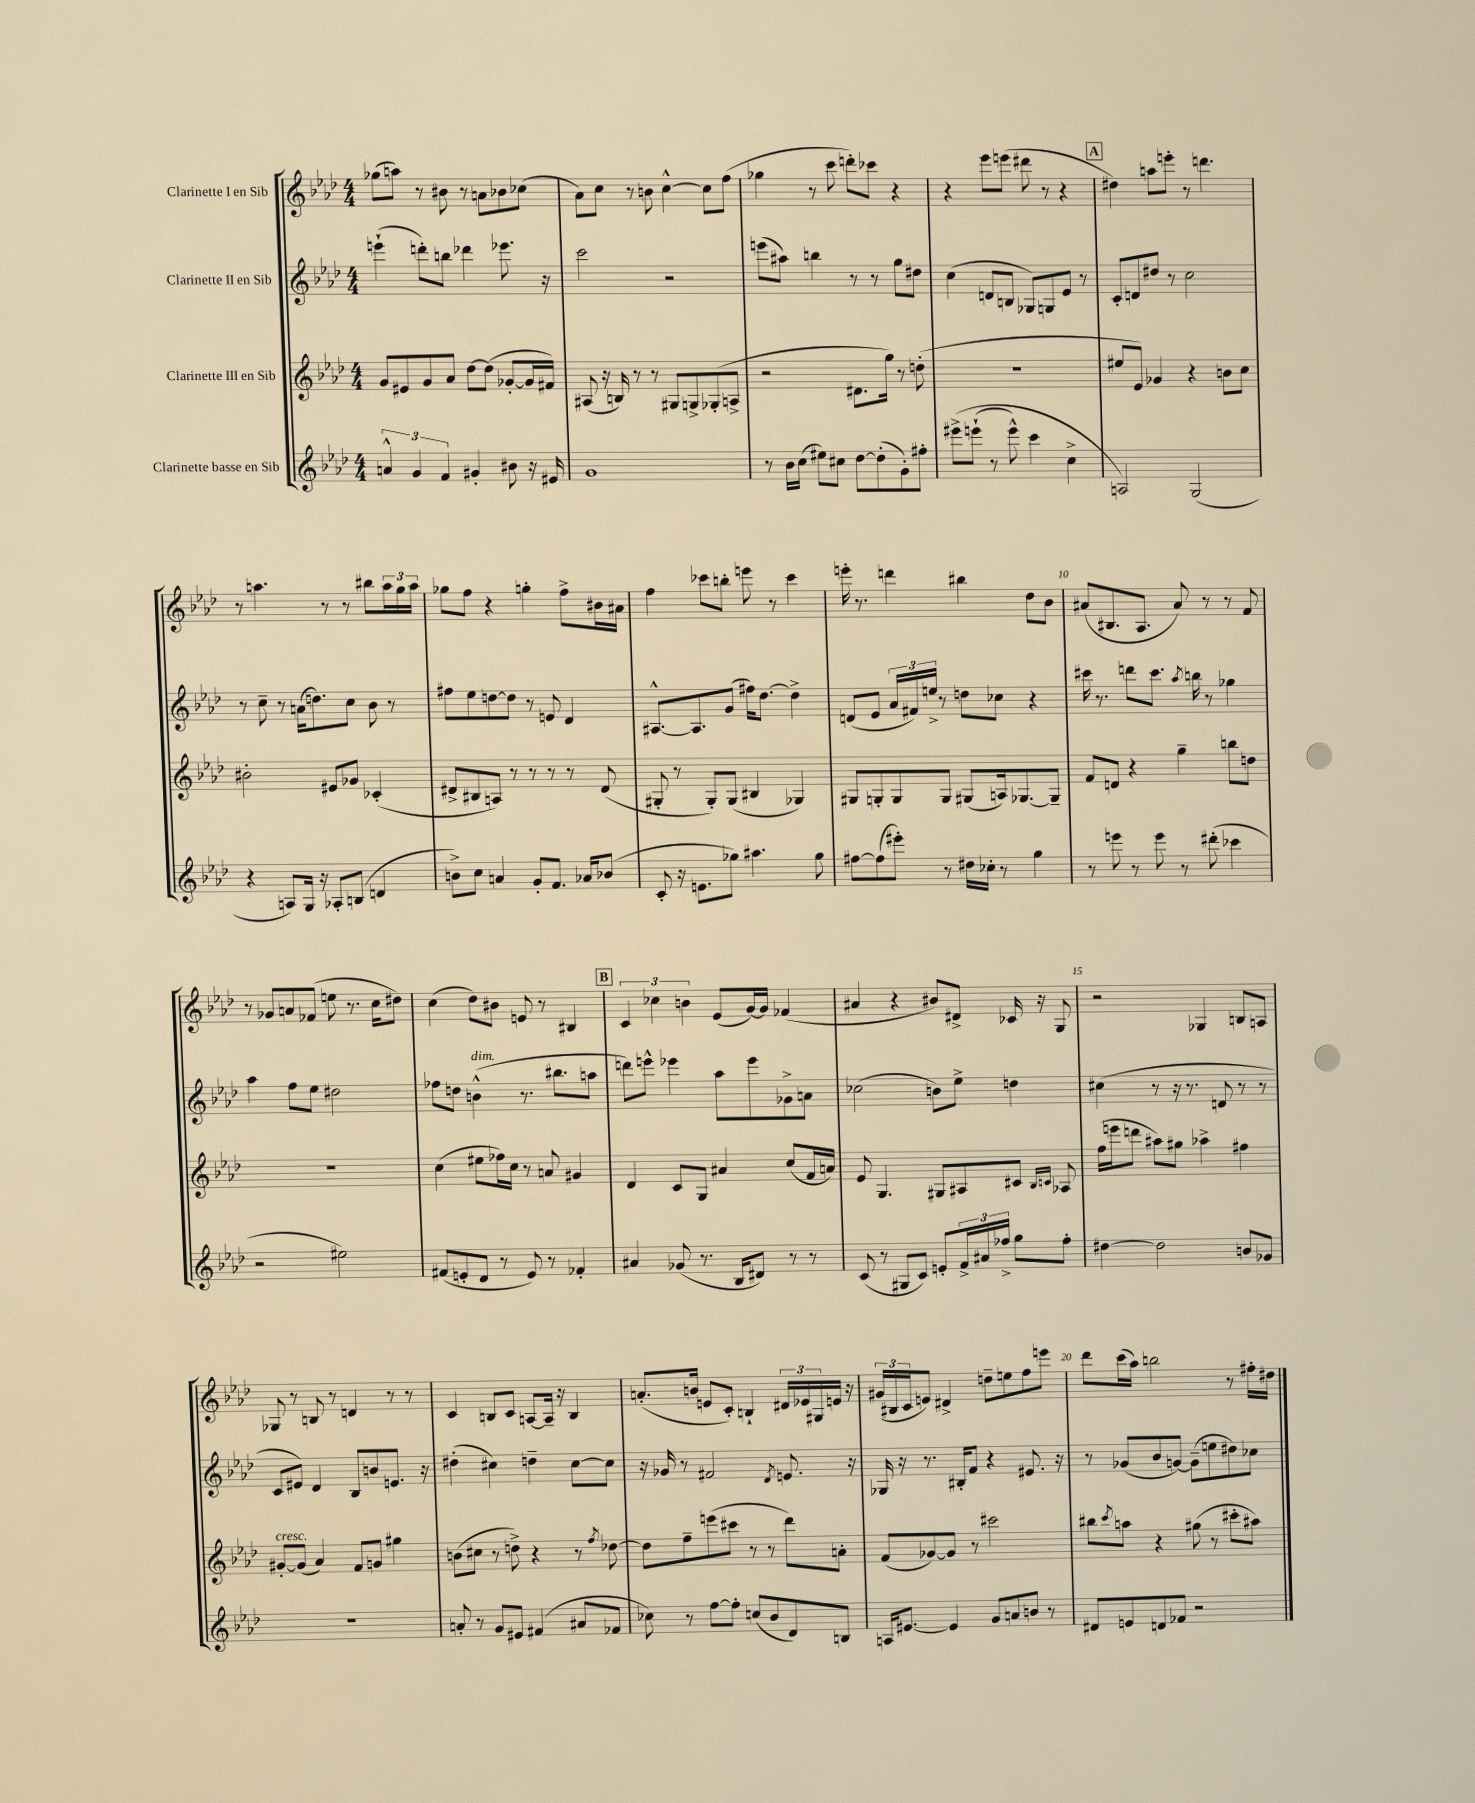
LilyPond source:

<<
\new StaffGroup <<
\new Staff = "s0" \with { instrumentName = "Clarinette I en Sib" } {
    \clef treble \key aes \major \numericTimeSignature \time 4/4
    ges''8( a''8) r8 bis'8 r8 a'8 bes'8 ces''8( |
    aes'8) c''8 r8 b'8 c''4~-^ c''8 f''8( |
    ges''4 r8 c'''8 d'''8-.) ces'''8 r4 |
    r4 ees'''8 e'''8( dis'''8 r8 r4 |
    \mark \markup { \box "A" } dis''4) a''8 e'''8-. r8 d'''4. |
    r8 a''4. r8 r8 bis''8 \tuplet 3/2 { a''16 g''16 a''16 } |
    ges''8 f''8 r4 g''4-. f''8-> bis'16 ais'16 |
    f''4 ces'''8 b''8-. e'''8 r8 ces'''4 |
    e'''16-. r8. d'''4 bis''4 des''8 bes'8 |
    ais'8( bis8. aes8. ais'8) r8 r8 f'8 |
    r8 ges'8 a'8 fes'8( e''8 r8. c''16 dis''8) |
    c''4( des''8) bis'8 e'8 r8 bis4 |
    \mark \markup { \box "B" } \tuplet 3/2 { c'4 ces''4 b'4 } ees'8( g'16~) g'16 fes'4( |
    ais'4 r4 bis'8) dis'8-> ces'16 r16 g8 |
    r2 ges4 b8 a8 |
    ges8 r8 b8 r8 d'4 r8 r8 |
    c'4 b8 c'8 a8~ a16-- r16 b4 |
    a'8.-.( b'16 e'8 c'8-.) b4-! \tuplet 3/2 { dis'16 ees'16 gis16 } e'16 r16 |
    \tuplet 3/2 { gis'16( bis16 c'16 } e'8) dis'4-> d''8-- e''8 f''8 e'''8 |
    des'''8 c'''16( aes''16) b''2 r8 fis''16-. dis''16 \bar "|." |
}
\new Staff = "s1" \with { instrumentName = "Clarinette II en Sib" } {
    \clef treble \key aes \major \numericTimeSignature \time 4/4
    e'''4-!( d'''8-.) b''8 des'''4 ees'''8. r16 |
    c'''2 r2 |
    e'''8( ais''8) b''4 r8 r8 g''8 dis''8 |
    c''4( d'8 b8 ges8) g8 ees'8 r8 |
    \mark \markup { \box "A" } c'8-. d'8 dis''8 r8 c''2 |
    r8 c''8-- r8 a'16( d''8.) c''8 bes'8 r8 |
    fis''8 ees''8 d''8~ d''8 r8 e'8 des'4 |
    ais8.~-^ ais8. g'8( fis''16) des''8.~ des''4-> |
    d'8( ees'8 \tuplet 3/2 { aes'16 fis'16) e''16-> } r8 d''8 ces''8 r4 |
    cis'''16 r8. d'''8 cis'''8. \acciaccatura { aes''8 } b''16 r8 ges''4 |
    aes''4 f''8 ees''8 dis''2 |
    fes''8 d''8 b'4-^^\markup { \italic "dim." }( r8. bis''8. a''8 |
    \mark \markup { \box "B" } d'''8) e'''8-^ ees'''4 aes''8 ees'''8 ges'8-> a'8 |
    ces''2( b'8) ees''8-> d''4 |
    cis''4( r8 r16 r8. d'8 r8 r8 |
    c'8 eis'8) des'4 bes8 b'8 e'8. r16 |
    dis''4-.( cis''4) d''4-- cis''8~ cis''8 |
    r16 ges'16 r8 fis'2 \acciaccatura { des'8 } e'8. r16 |
    ges16 r16 r8. bis16-. f'8 r4 eis'8. r16 |
    r8 ges'8( bes'8 g'8~) g'8--( e''8 dis''8) ces''8 \bar "|." |
}
\new Staff = "s2" \with { instrumentName = "Clarinette III en Sib" } {
    \clef treble \key aes \major \numericTimeSignature \time 4/4
    g'8 eis'8 g'8 aes'8 des''8~ des''8( ges'8~-. ges'16 fis'16) |
    ais8( r16 b16) r8 r8 gis8 g8-> ges8-.( a8-> |
    r2 dis'8. g''16) r8 d''8-.( |
    R1 |
    \mark \markup { \box "A" } eis''8 ees'8) ges'4 r4 b'8 c''8 |
    bis'2-. eis'8 ges'8 ces'4-.( |
    dis'8-> bis8 a8) r8 r8 r8 r8 dis'8( |
    gis8-. r8 gis8-.) gis8( bis4 ges4) |
    gis8 g8-. g8 g8 gis8( a16) ges8.~ ges8-- |
    f'8 d'8 r4 g''4-- b''8 d''8 |
    R1 |
    c''4( eis''8 fes''16) c''16 r8 a'8 gis'4 |
    \mark \markup { \box "B" } des'4 c'8 g8 ais'4 c''8( f'16 a'16) |
    ees'8 g4. gis8 ais8 cis'8 \grace { bes16 c'16 } aes8 |
    f''16( e'''16 d'''8 ais''8) gis''8 aes''4-> fis''4 |
    gis'8~-.^\markup { \italic "cresc." } gis'8( aes'4) f'8 g'8 gis''4 |
    b'8( cis''8 r8 d''8->) r4 r8 \acciaccatura { f''8 } des''8~ |
    des''8 f''8-- e'''8( cis'''8 r8 r8 des'''8) a'8-. |
    f'8( ges'8~) ges'8 r8 cis'''2 |
    bis''8 \acciaccatura { c'''8 } a''8 r4 gis''8( r8 cis'''8-. ais''8) \bar "|." |
}
\new Staff = "s3" \with { instrumentName = "Clarinette basse en Sib" } {
    \clef treble \key aes \major \numericTimeSignature \time 4/4
    \tuplet 3/2 { a'4-^ g'4 f'4 } gis'4-. bis'8 r16 eis'16 |
    g'1 |
    r8 bes'16 c''16( eis''8) cis''8 des''8~ des''8-.( g'8-.) fis''8-. |
    eis'''8->\( e'''8-!( r8 e'''8-^) c'''4 c''4-> |
    \mark \markup { \box "A" } a2\) g2( |
    r4 a8) g16 r16 aes8-. b8( d'4 |
    b'8->) c''8 a'4 g'8-. f'8. aes'16 bes'8( |
    c'8-. r16 e'8. ges''8) ais''4. ges''8 |
    fis''8~ fis''8( eis'''8-.) r8 dis''16 ces''16-. r8 g''4 |
    r8 e'''8 r8 e'''8 r8 dis'''8-.( ces'''4 |
    r2 eis''2) |
    fis'8( e'8-. des'8 r8 e'8) r8 fes'4-. |
    \mark \markup { \box "B" } ais'4 ges'8( r8. bes16 dis'8) r8 r8 |
    c'8( r8 gis8 c'8) e'8-. \tuplet 3/2 { f'16-> ais'16 fes''16-> } g''8 fes''8-. |
    dis''4~ dis''2 b'8 ges'8 |
    R1 |
    a'8-. r8 g'8 eis'8 fis'4( ais'8 fes'8 |
    ces''8) r8 f''8~ f''8-. c''8( bes'8 des'8) b8 |
    a16 eis'8.~ eis'4 g'8 a'8 b'8 r8 |
    dis'8 e'8 d'8 fes'8 r2 \bar "|." |
}
>>
>>
\layout { \context { \Score \override BarNumber.break-visibility = ##(#f #t #t) barNumberVisibility = #(every-nth-bar-number-visible 5) } }
